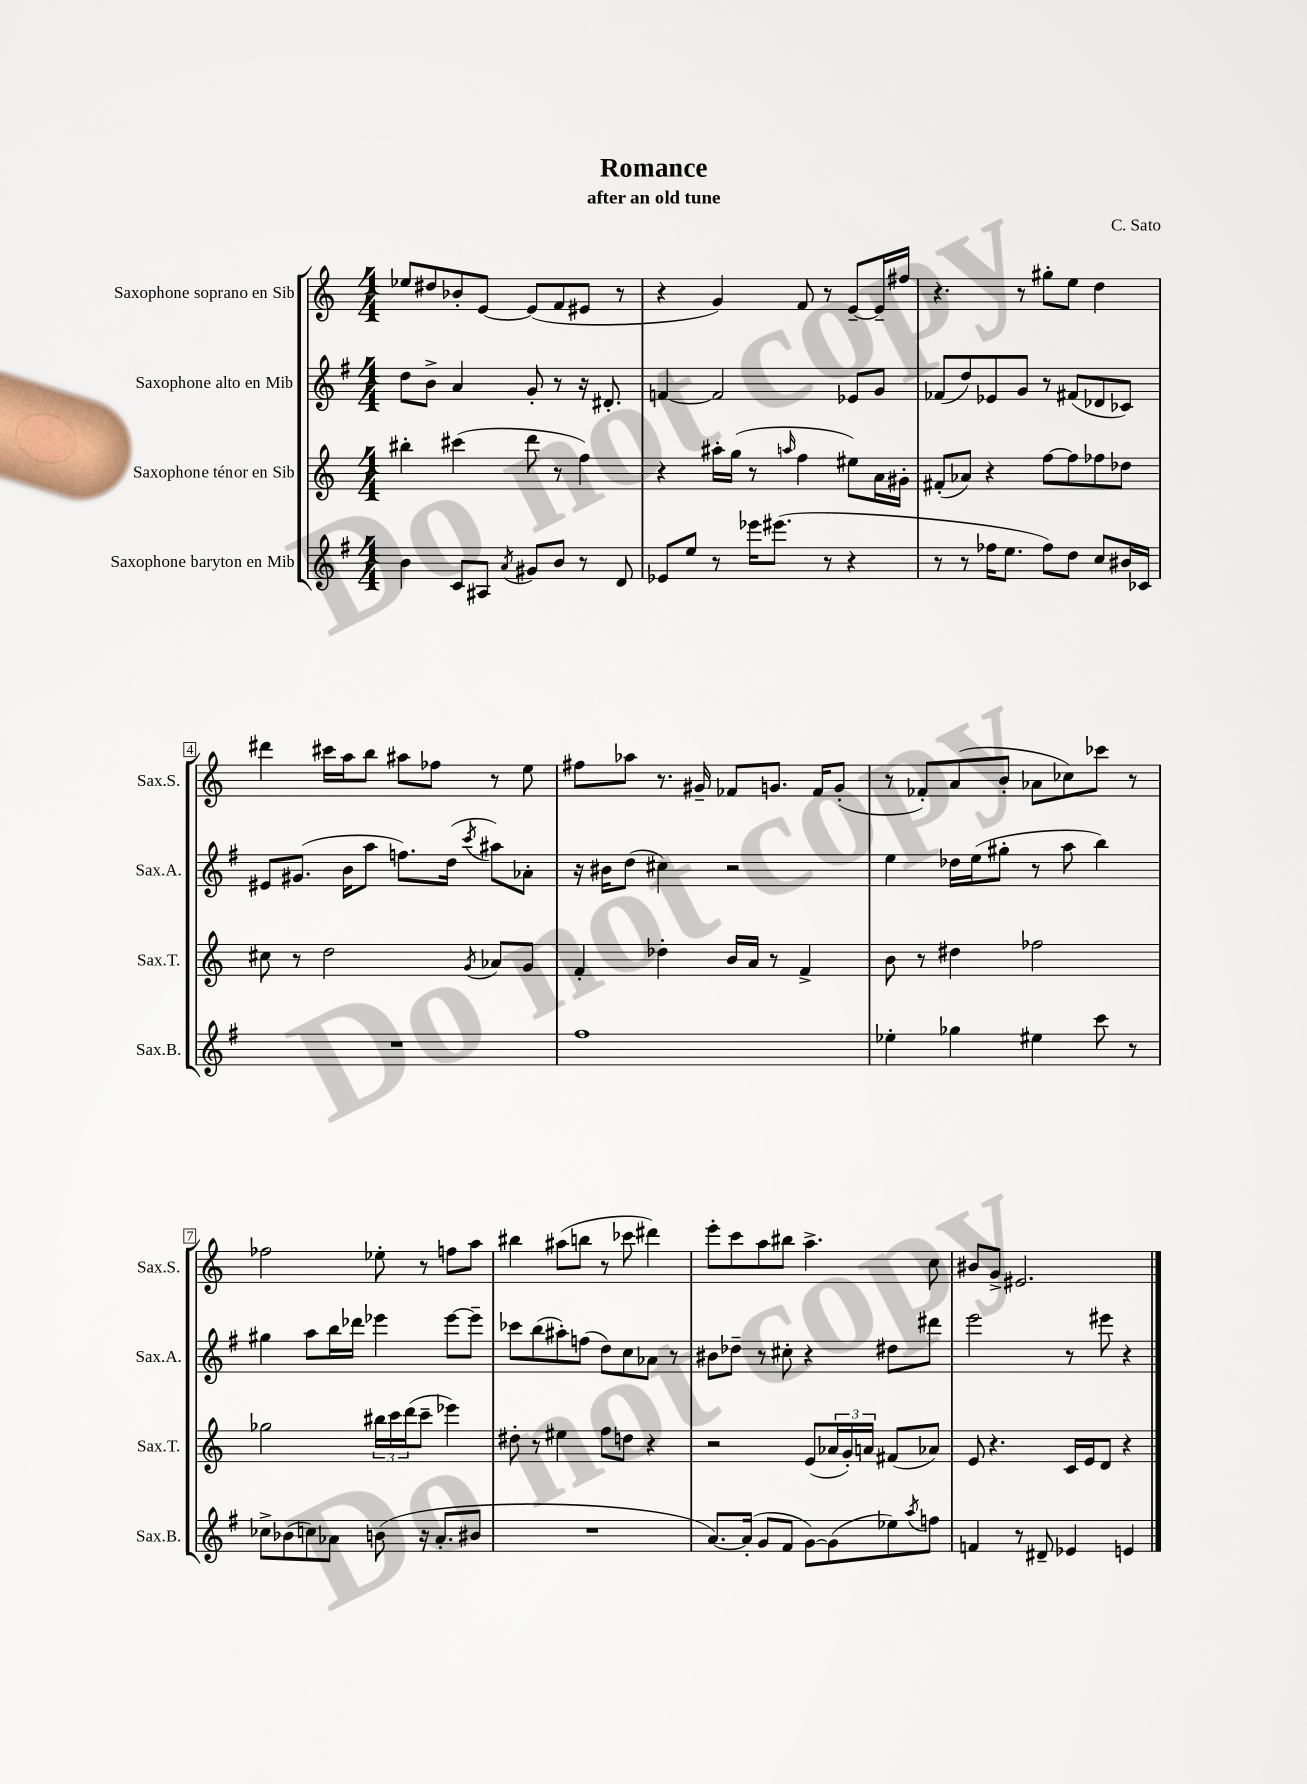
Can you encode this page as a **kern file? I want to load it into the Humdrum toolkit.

**kern	**kern	**kern	**kern
*staff4	*staff3	*staff2	*staff1
*clefG2	*clefG2	*clefG2	*clefG2
*k[f#]	*k[]	*k[f#]	*k[]
*M4/4	*M4/4	*M4/4	*M4/4
4b	4bb#'	8dd	8ee-
.	.	8b^	8dd#
8c	(4ccc#	4a	8b-'
8A#	.	.	[8e
8qa	.	.	.
8g#	8ddd	8g'	(8e]
8b	8r	8r	8f
8r	4ff)	16r	8e#
.	.	8.d#'	.
8d	.	.	8r
=	=	=	=
8e-	4r	[4f	4r
8ee	.	.	.
8r	16aa#'	2f]	4g)
.	(16gg	.	.
16eee-	8r	.	.
(8.eee#	.	.	.
.	16qqaa	.	.
.	4ff	.	8f
8r	.	.	8r
4r	8ee#)	8e-	[8e~
.	16a	8g	16e~]
.	16g#'	.	16ff#
=	=	=	=
8r	(8f#'	(8f-	4.r
8r	8a-)	8dd)	.
16ff-	4r	8e-	.
8.ee	.	.	.
.	.	8g	8r
8ff-)	[8ff	8r	8gg#'
8dd	8ff]	(8f#	8ee
8cc	8ff-	8d-	4dd
16b#	8dd-	8c-)	.
16c-	.	.	.
=	=	=	=
1r	8cc#	8e#	4ddd#
.	8r	(8.g#	.
.	2dd	.	16ccc#
.	.	16b	16aa
.	.	8aa	8bb
.	.	8.ff)	8aa#
.	.	.	8ff-
.	.	(16dd	.
.	8qg	8qccc	.
.	8a-	8aa#)	8r
.	8g	8a-'	8ee
=	=	=	=
1ff#	4f'	16r	8ff#
.	.	16b#	.
.	.	(8dd	8aa-
.	4dd-'	4cc#)	8.r
.	.	.	16g#~
.	16b	2r	8f-
.	16a	.	.
.	8r	.	8.g
.	4f^	.	.
.	.	.	16f-
.	.	.	(8g'
=	=	=	=
4ee-'	8b	4ee	8r
.	8r	.	8f-')
4gg-	4dd#	16dd-	(8a
.	.	(16ee	.
.	.	8gg#'	8b'
4ee#	2ff-	8r	8a-
.	.	8aa	8cc-)
8ccc	.	4bb)	8ccc-
8r	.	.	8r
=	=	=	=
8cc-^	2gg-	4gg#	2ff-
(8b-	.	.	.
8cc)	.	8aa	.
8a-	.	16bb	.
.	.	16ddd-	.
(8b	24bb#	4eee-	8ee-'
.	24ccc	.	.
.	(24ddd	.	.
16r	8ccc~	.	8r
8.a-'	.	.	.
.	4eee-)	[8eee-	8ff
8b#	.	8eee-~]	8aa
=	=	=	=
1r	8dd#'	8ccc-	4bb#
.	8r	(8bb	.
.	4ee#	8aa#')	(8aa#
.	.	(8ff	8bb
.	8ff	8dd)	8r
.	8dd	8cc	8ccc-
.	4r	8a-	4ddd#)
.	.	8r	.
=	=	=	=
[8.a)	2r	8b#	8eee'
.	.	8dd-~	8ccc
(16a']	.	.	.
8g	.	8r	8aa
8f#	.	8cc#'	8bb#
[8g)	(8e	4r	4.aa^
(8g]	24a-	.	.
.	24g')	.	.
.	24a	.	.
8ee-)	(8f#	8dd#	.
8qaa	.	.	.
8ff	8a-)	8ddd#	8cc
=	=	=	=
4f	8e	2eee	8b#
.	4.r	.	8g^
8r	.	.	2.e#
8d#~	.	.	.
4e-	16c	8r	.
.	16e	.	.
.	8d	8eee#	.
4e	4r	4r	.
==	==	==	==
*-	*-	*-	*-
